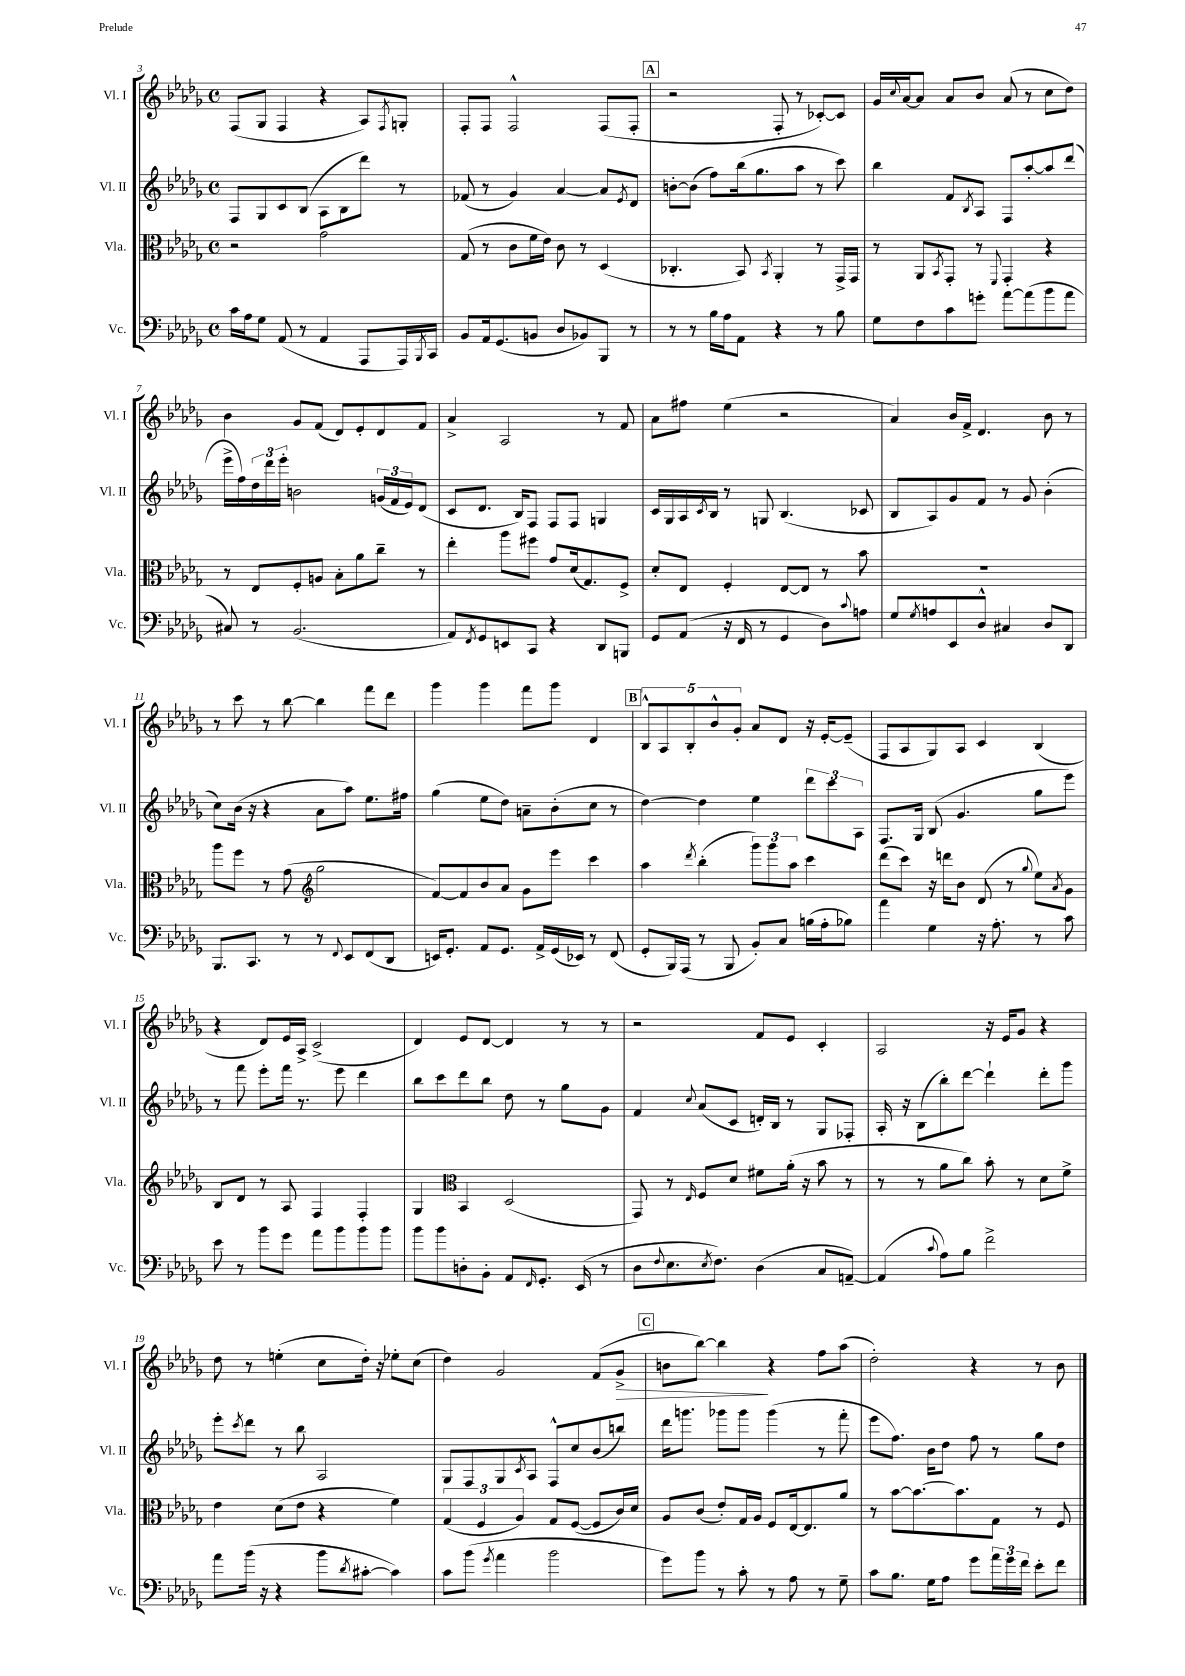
<<
\new StaffGroup <<
\new Staff = "s0" \with { instrumentName = "Vl. I" shortInstrumentName = "Vl. I" } {
    \clef treble \key des \major \defaultTimeSignature \time 4/4
    f8( ges8 f4 r4 aes8) \acciaccatura { f8 } g8-. |
    f8-. f8 f2-^ f8( f8-. |
    \mark \markup { \box "A" } r2 f8-. r8 ces'8~-.) ces'8 |
    ges'16 \appoggiatura { c''8 } aes'16~ aes'8 aes'8 bes'8 aes'8( r8 c''8 des''8) |
    bes'4 ges'8 f'8( des'8) ees'8-. des'8 f'8 |
    aes'4-> aes2 r8 f'8 |
    aes'8 fis''8 ees''4( r2 |
    aes'4) bes'16 f'16-> des'4. bes'8 r8 |
    r8 c'''8 r8 bes''8~ bes''4 f'''8 des'''8 |
    ges'''4 ges'''4 f'''8 ges'''8 des'4 |
    \mark \markup { \box "B" } \tuplet 5/4 { bes8-^ aes8 bes8-. bes'8-^ ges'8-. } aes'8 des'8 r16 ees'16~-. ees'8--( |
    f8 aes8 ges8) aes8 c'4 bes4( |
    r4 des'8) ees'16 aes16-> c'2->( |
    des'4) ees'8 des'8~ des'4 r8 r8 |
    r2 f'8 ees'8 c'4-. |
    aes2 r16 ees'16 ges'8 r4 |
    des''8 r8 e''4-.( c''8 des''16-.) r16 ees''8-. c''8( |
    des''4) ges'2 f'8( ges'8->\> |
    \mark \markup { \box "C" } b'8 bes''8~) bes''4\! r4 f''8 aes''8( |
    des''2-.) r4 r8 bes'8 \bar "|." |
}
\new Staff = "s1" \with { instrumentName = "Vl. II" shortInstrumentName = "Vl. II" } {
    \clef treble \key des \major \defaultTimeSignature \time 4/4
    f8 ges8 c'8 bes8( aes8 bes8 des'''8) r8 |
    fes'8( r8 ges'4) aes'4~ aes'8 \acciaccatura { ees'8 } des'8 |
    \mark \markup { \box "A" } b'8~-. b'8( f''8) bes''16( ges''8. aes''8 r8 c'''8) |
    bes''4 f'8 \acciaccatura { bes8 } aes8 f8 aes''8~-. aes''8 des'''8( |
    ees'''16-> f''16) \tuplet 3/2 { des''16 des'''16 ees'''16-. } b'2 \tuplet 3/2 { g'16( f'16 ees'16) } des'8( |
    c'8 des'8. bes16) f8 f8 f8 g4 |
    c'16 ges16 aes16 \acciaccatura { c'8 } bes16 r8 g8 bes4.( ces'8 |
    bes8 aes8) ges'8 f'8 r8 ges'8 bes'4-.( |
    c''8) bes'16( r16 r4 aes'8 aes''8) ees''8. fis''16 |
    ges''4( ees''8 des''8) a'8-- bes'8-.( c''8 r8 |
    \mark \markup { \box "B" } des''4~) des''4 ees''4 \tuplet 3/2 { des'''8 c'''8 aes8 } |
    f8. ges16 bes8( ges'4. ges''8 ees'''8) |
    r8 f'''8 ees'''8-. f'''16 r8. ees'''8 des'''4 |
    bes''8 c'''8 des'''8 bes''8 des''8 r8 ges''8 ges'8 |
    f'4 \appoggiatura { c''8 } aes'8( c'8 d'16-.) bes16 r8 ges8 fes8-. |
    aes16-. r16 bes8( bes''8-.) des'''8~ des'''4-! des'''8-. ges'''8 |
    ees'''8-. \acciaccatura { c'''8 } des'''8 r8 bes''8 aes2 |
    ges8 f8 ges8 \acciaccatura { c'8 } aes8 f8-^ c''8 bes'8( b''8) |
    \mark \markup { \box "C" } des'''16 g'''8. ges'''8 ges'''8 ges'''4( r8 f'''8-. |
    ees'''8 f''8.) bes'16 des''8 f''8 r8 ges''8 des''8 \bar "|." |
}
\new Staff = "s2" \with { instrumentName = "Vla." shortInstrumentName = "Vla." } {
    \clef alto \key des \major \defaultTimeSignature \time 4/4
    r2 ges'2 |
    ges8( r8 c'8 f'16 ees'16) c'8 r8 des4( |
    \mark \markup { \box "A" } ces4.-. bes,8) \acciaccatura { bes,8 } aes,4-. r8 ges,16-> ges,16 |
    r8 aes,8 \acciaccatura { bes,8 } ges,8-. r8 \appoggiatura { f,8 } ges,4-. r4 |
    r8 ees8 f8-. a8 bes8-. aes'8 c''8-- r8 |
    ees''4-. aes''8 fis''8 ges'8 des'16( ges8.) f8-> |
    des'8-. ees8 f4-. ees8~ ees8 r8 bes'8 |
    R1 |
    aes''8 f''8 r8 ges'8( \clef treble ges''2 |
    f'8~) f'8 bes'8 aes'8 ges'8 ees'''8 c'''4 |
    \mark \markup { \box "B" } aes''4 \acciaccatura { des'''8 } bes''4-.( \tuplet 3/2 { ges'''8) ges'''8 aes''8 } c'''4 |
    des'''8( c'''8) r16 d'''16 bes'8 des'8( r8 \appoggiatura { ges''8 } ees''8) \acciaccatura { aes'8 } ges'8 |
    bes8 des'8 r8 aes8 f4 f4-. |
    ges4 \clef alto bes,4 des2( |
    ges,8) r8 \grace { ees16 } f8 des'8 fis'8 aes'16-.( r16 bes'8 r8 |
    r8 r8 aes'8 c''8) bes'8-. r8 des'8 f'8-> |
    ees'4 des'8( ees'8 r4 f'4) |
    \tuplet 3/2 { ges4( f4 aes4) } ges8 f8~( f8 c'16) des'16 |
    \mark \markup { \box "C" } aes8 c'8( ees'8-.) ges16 aes16 f8 ees16~ ees8. aes'8 |
    r8 bes'8~ bes'8.~ bes'8. ges8 r8 f8 \bar "|." |
}
\new Staff = "s3" \with { instrumentName = "Vc." shortInstrumentName = "Vc." } {
    \clef bass \key des \major \defaultTimeSignature \time 4/4
    c'16 aes16 ges8 aes,8( r8 aes,4 aes,,8 aes,,16) \acciaccatura { bes,,8 } c,16 |
    bes,8 aes,16 ges,8.( b,8 des8 bes,8) bes,,8 r8 |
    \mark \markup { \box "A" } r8 r8 bes16 aes16 aes,8 r4 r8 bes8 |
    ges8 f8 c'8 g'8-. aes'8~ aes'8( bes'8 aes'8 |
    cis8) r8 bes,2.( |
    aes,8) \acciaccatura { f,8 } ges,8 e,8 c,8 r4 des,8 b,,8 |
    ges,8 aes,8( r16 f,16 r8 ges,4 des8) \appoggiatura { c'8 } a8 |
    ges8 \acciaccatura { ges8 } a8 ees,8 des8-^ cis4 des8 des,8 |
    bes,,8. c,8. r8 r8 \appoggiatura { f,8 } ees,8 f,8( des,8 |
    e,16) ges,8.-. aes,8 ges,8. aes,16-> ges,16( ees,16) r8 f,8( |
    \mark \markup { \box "B" } ges,8-. bes,,16) aes,,16( r8 bes,,8 bes,8-.) c8 b16( aes16-. bes8) |
    aes'4 ges4 r16 aes8.-. r8 c'8 |
    ees'8 r8 bes'8 ges'8 aes'8 bes'8 bes'8 bes'8 |
    bes'8 bes'8 d8-. bes,8-. aes,8 \grace { f,16 } ges,8.-. ees,16( r8 |
    des8 \appoggiatura { f8 } ees8. \acciaccatura { ees8 } f8.) des4( c8 a,8~--) |
    a,4( \appoggiatura { c'8 } aes8) bes8 f'2-> |
    aes'8 bes'16( r16 r4 bes'8 \acciaccatura { des'8 } cis'8~-. cis'4) |
    c'8 bes'8( \acciaccatura { ges'8 } aes'4 bes'2 |
    \mark \markup { \box "C" } ges'8) bes'8 r8 c'8-. r8 aes8 r8 ges8-- |
    c'8 bes8. ges16 aes8 ges'8 \tuplet 3/2 { aes'16 ges'16 f'16 } ees'8-. f'8 \bar "|." |
}
>>
>>
\layout { \context { \Score currentBarNumber = #3 } }
